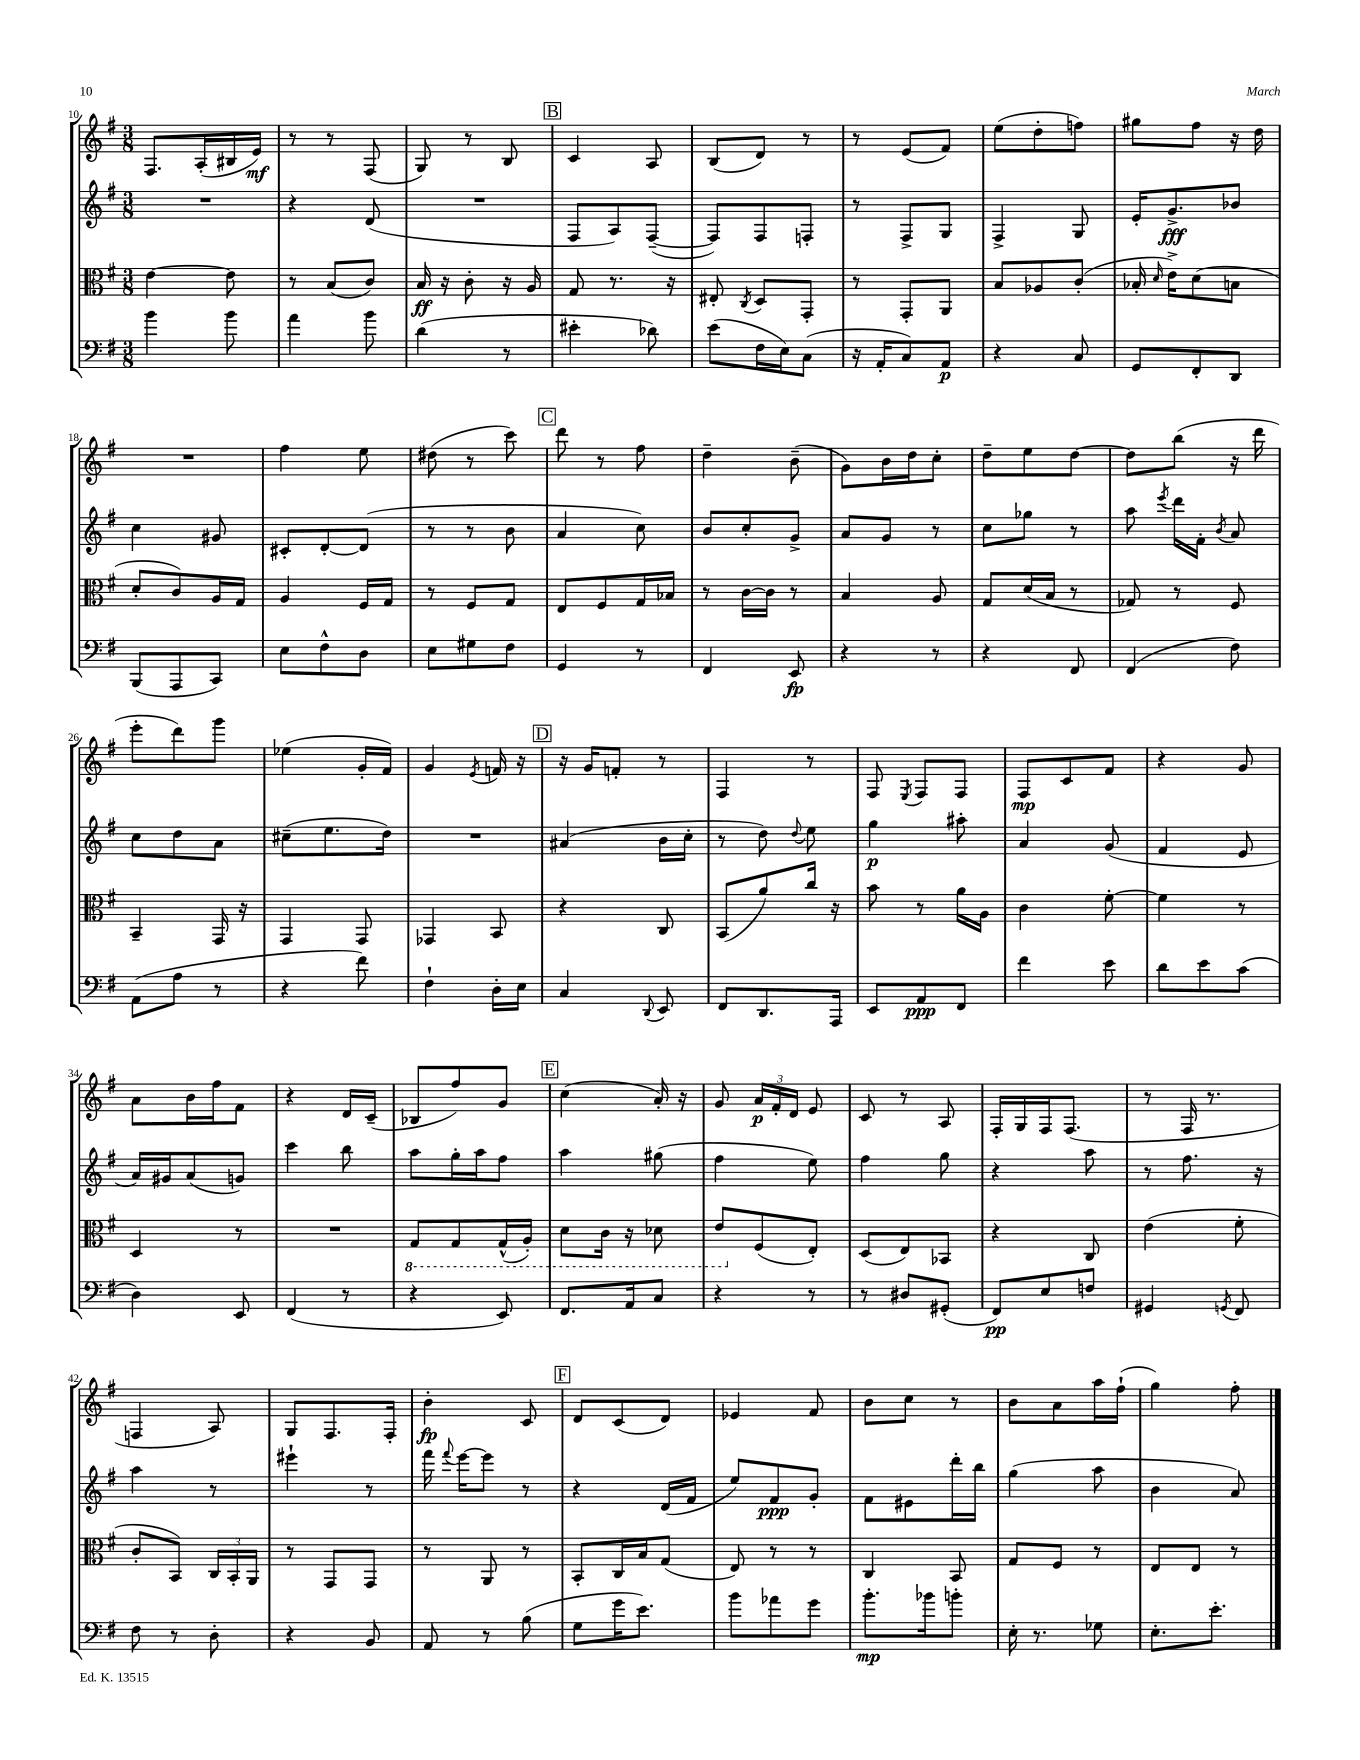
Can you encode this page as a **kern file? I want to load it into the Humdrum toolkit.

**kern	**kern	**kern	**kern
*staff4	*staff3	*staff2	*staff1
*clefF4	*clefC3	*clefG2	*clefG2
*k[f#]	*k[f#]	*k[f#]	*k[f#]
*M3/8	*M3/8	*M3/8	*M3/8
4b\	[4e\	4.r	8.F#/L
.	.	.	(16A'/L
8b\	8e\]	.	16B#/
.	.	.	16e/JJ)
=	=	=	=
4a\	8r	4r	8r
.	(8B/L	.	8r
8b\	8c/J)	(8d/	(8F#/
=	=	=	=
(4d\	16B/	4.r	8G/)
.	16r	.	.
.	8c'\	.	8r
8r	16r	.	8B/
.	16A/	.	.
=	=	=	=
4e#'\	8G/	8F#/L	4c/
.	8.r	8A/)	.
8d-\)	.	([8F#~/J	8A/
.	16r	.	.
=	=	=	=
(8e\L	8E#'/	8F#/]L)	(8B/L
.	8qC/	.	.
16F#\L	8D/L	8F#/	8d/J)
16E\J)	.	.	.
(8C\J	8GG'/J	8F'/J	8r
=	=	=	=
16r	8r	8r	8r
16AA'/LK	.	.	.
8C/)	8GG'/L	8F#^/L	(8e/L
8AA/J	8AA/J	8G/J	8f#/J)
=	=	=	=
4r	8B/L	4F#^/	(8ee\L
.	8A-/	.	8dd'\
8C/	(8c'/J	8G/	8ff\J)
=	=	=	=
8GG/L	16B-'/	16e'/LK	8gg#\L
.	16qqd/	.	.
.	16e^\LK)	8.g^/	.
8FF#'/	(8d\	.	8ff#\J
8DD/J	8B\J	8b-/J	16r
.	.	.	16dd\
=	=	=	=
(8BBB/L	8d'/L	4cc\	4.r
8AAA/	8c/)	.	.
8CC/J)	16A/L	8g#/	.
.	16G/JJ	.	.
=	=	=	=
8E\L	4A/	8c#'/L	4ff#\
8F#^^\	.	[8d'/	.
8D\J	16F#/LL	(8d/]J	8ee\
.	16G/JJ	.	.
=	=	=	=
8E\L	8r	8r	(8dd#\
8G#\	8F#/L	8r	8r
8F#\J	8G/J	8b\	8ccc\)
=	=	=	=
4GG/	8E/L	4a/	8ddd\
.	8F#/	.	8r
8r	16G/L	8cc\)	8ff#\
.	16B-/JJ	.	.
=	=	=	=
4FF#/	8r	8b/L	4dd~\
.	[16c\LL	8cc'/	.
.	16c\]JJ	.	.
8EE/	8r	8g^/J	(8b~\
=	=	=	=
4r	4B/	8a/L	8g\L)
.	.	8g/J	16b\L
.	.	.	16dd\J
8r	8A/	8r	8cc'\J
=	=	=	=
4r	8G/L	8cc\L	8dd~\L
.	(16d/L	8gg-\J	8ee\
.	16B/JJ	.	.
8FF#/	8r	8r	[8dd\J
=	=	=	=
(4FF#/	8G-/)	8aa\	8dd\]L
.	.	8qeee/	.
.	8r	16ddd\LL	(8bb\J
.	.	16f#'\JJ	.
.	.	8qb/	.
8F#\)	8F#/	8a/	16r
.	.	.	16ddd\
=	=	=	=
(8AA\L	4BB~/	8cc\L	8eee'\L
8A\J	.	8dd\	8ddd\)
8r	16GG/	8a\J	8ggg\J
.	16r	.	.
=	=	=	=
4r	4GG/	(8cc#~\L	(4ee-\
.	.	8.ee\	.
8f#\)	8GG/	.	16g'/LL
.	.	16dd\Jk)	16f#/JJ)
=	=	=	=
4F#`\	4GG-/	4.r	4g/
.	.	.	8qe/
16D'\LL	8BB/	.	16f/
16E\JJ	.	.	16r
=	=	=	=
4C/	4r	(4a#/	16r
.	.	.	16g/LK
.	.	.	8f'/J
8qqDD/	.	.	.
8EE/	8C/	16b\LL	8r
.	.	16cc'\JJ	.
=	=	=	=
8FF#/L	(8BB/L	8r	4F#/
8.DD/	8a/)	8dd\)	.
.	.	8qqdd/	.
.	16cc/Jk	8ee\	8r
16AAA/Jk	16r	.	.
=	=	=	=
8EE/L	8b\	4gg\	8F#/
.	.	.	8qE/
8AA/	8r	.	8F#/L
8FF#/J	16a\LL	8aa#'\	8F#/J
.	16A\JJ	.	.
=	=	=	=
4f#\	4c\	4a/	8F#/L
.	.	.	8c/
8e\	[8f#'\	(8g/	8f#/J
=	=	=	=
8d\L	4f#\]	4f#/	4r
8e\	.	.	.
(8c\J	8r	8e/	8g/
=	=	=	=
4D\)	4D/	16a/LL)	8a\L
.	.	16g#/J	.
.	.	(8a/	16b\L
.	.	.	16ff#\J
8EE/	8r	8g/J)	8f#\J
=	=	=	=
(4FF#/	4.r	4ccc\	4r
8r	.	8bb\	16d/LL
.	.	.	(16c~/JJ
=	=	=	=
4r	8GG/L	8aa\L	8B-/L
.	8GG/	16gg'\L	8ff#/)
.	.	16aa\J	.
8EE/)	(16GG^^/L	8ff#\J	8g/J
.	16AA'/JJ)	.	.
=	=	=	=
8.FF#/L	8D\L	4aa\	(4cc\
.	16C\Jk	.	.
16AA/k	16r	.	.
8C/J	8D-\	(8gg#\	16a'/)
.	.	.	16r
=	=	=	=
4r	8E/L	4ff#\	8g/
.	(8F#/	.	24a/LL
.	.	.	24f#'/
.	.	.	24d/JJ
8r	8E'/J)	8ee\)	8e/
=	=	=	=
8r	(8D/L	4ff#\	8c/
8D#/L	8E/)	.	8r
(8GG#'/J	8BB-/J	8gg\	8A/
=	=	=	=
8FF#/L)	4r	4r	16F#'/LL
.	.	.	16G/
8E/	.	.	16F#/J
.	.	.	(8.F#/J
8F/J	8C/	8aa\	.
=	=	=	=
4GG#/	(4e\	8r	8r
.	.	8.ff#\	16F#/
.	.	.	8.r
8qGG/	.	.	.
8FF#/	8f#'\	.	.
.	.	16r	.
=	=	=	=
8F#\	8c'/L	4aa\	4F/
8r	8BB/J)	.	.
8D'\	24C/LL	8r	8A/)
.	24BB'/	.	.
.	24AA/JJ	.	.
=	=	=	=
4r	8r	4eee#`\	8G/L
.	8GG/L	.	8.F#/
8BB/	8GG/J	8r	.
.	.	.	16F#'/Jk
=	=	=	=
8AA/	8r	16fff#\	4b'\
.	.	8qqfff#/	.
.	.	[16eee\LK	.
8r	8AA/	8eee\]J	.
(8B\	8r	8r	8c/
=	=	=	=
8G\L	8BB'/L	4r	8d/L
16g\K	16C/L	.	(8c/
8.e\J)	16B/J	.	.
.	(8G/J	(16d/LL	8d/J)
.	.	16f#/JJ	.
=	=	=	=
8b\L	8E/)	8ee/L)	4e-/
8a-\	8r	8f#/	.
8g\J	8r	8g'/J	8f#/
=	=	=	=
8.b'\L	4C/	8f#\L	8b\L
.	.	8e#\	8cc\J
16b-\k	.	.	.
8b'\J	8BB/	16ddd'\L	8r
.	.	16bb\JJ	.
=	=	=	=
16E'\	8G/L	(4gg\	8b\L
8.r	.	.	.
.	8F#/J	.	8a\
8G-\	8r	8aa\	16aa\L
.	.	.	(16ff#`\JJ
=	=	=	=
8.E'\L	8E/L	4b\	4gg\)
.	8E/J	.	.
8.e'\J	.	.	.
.	8r	8a/)	8ff#'\
==	==	==	==
*-	*-	*-	*-
